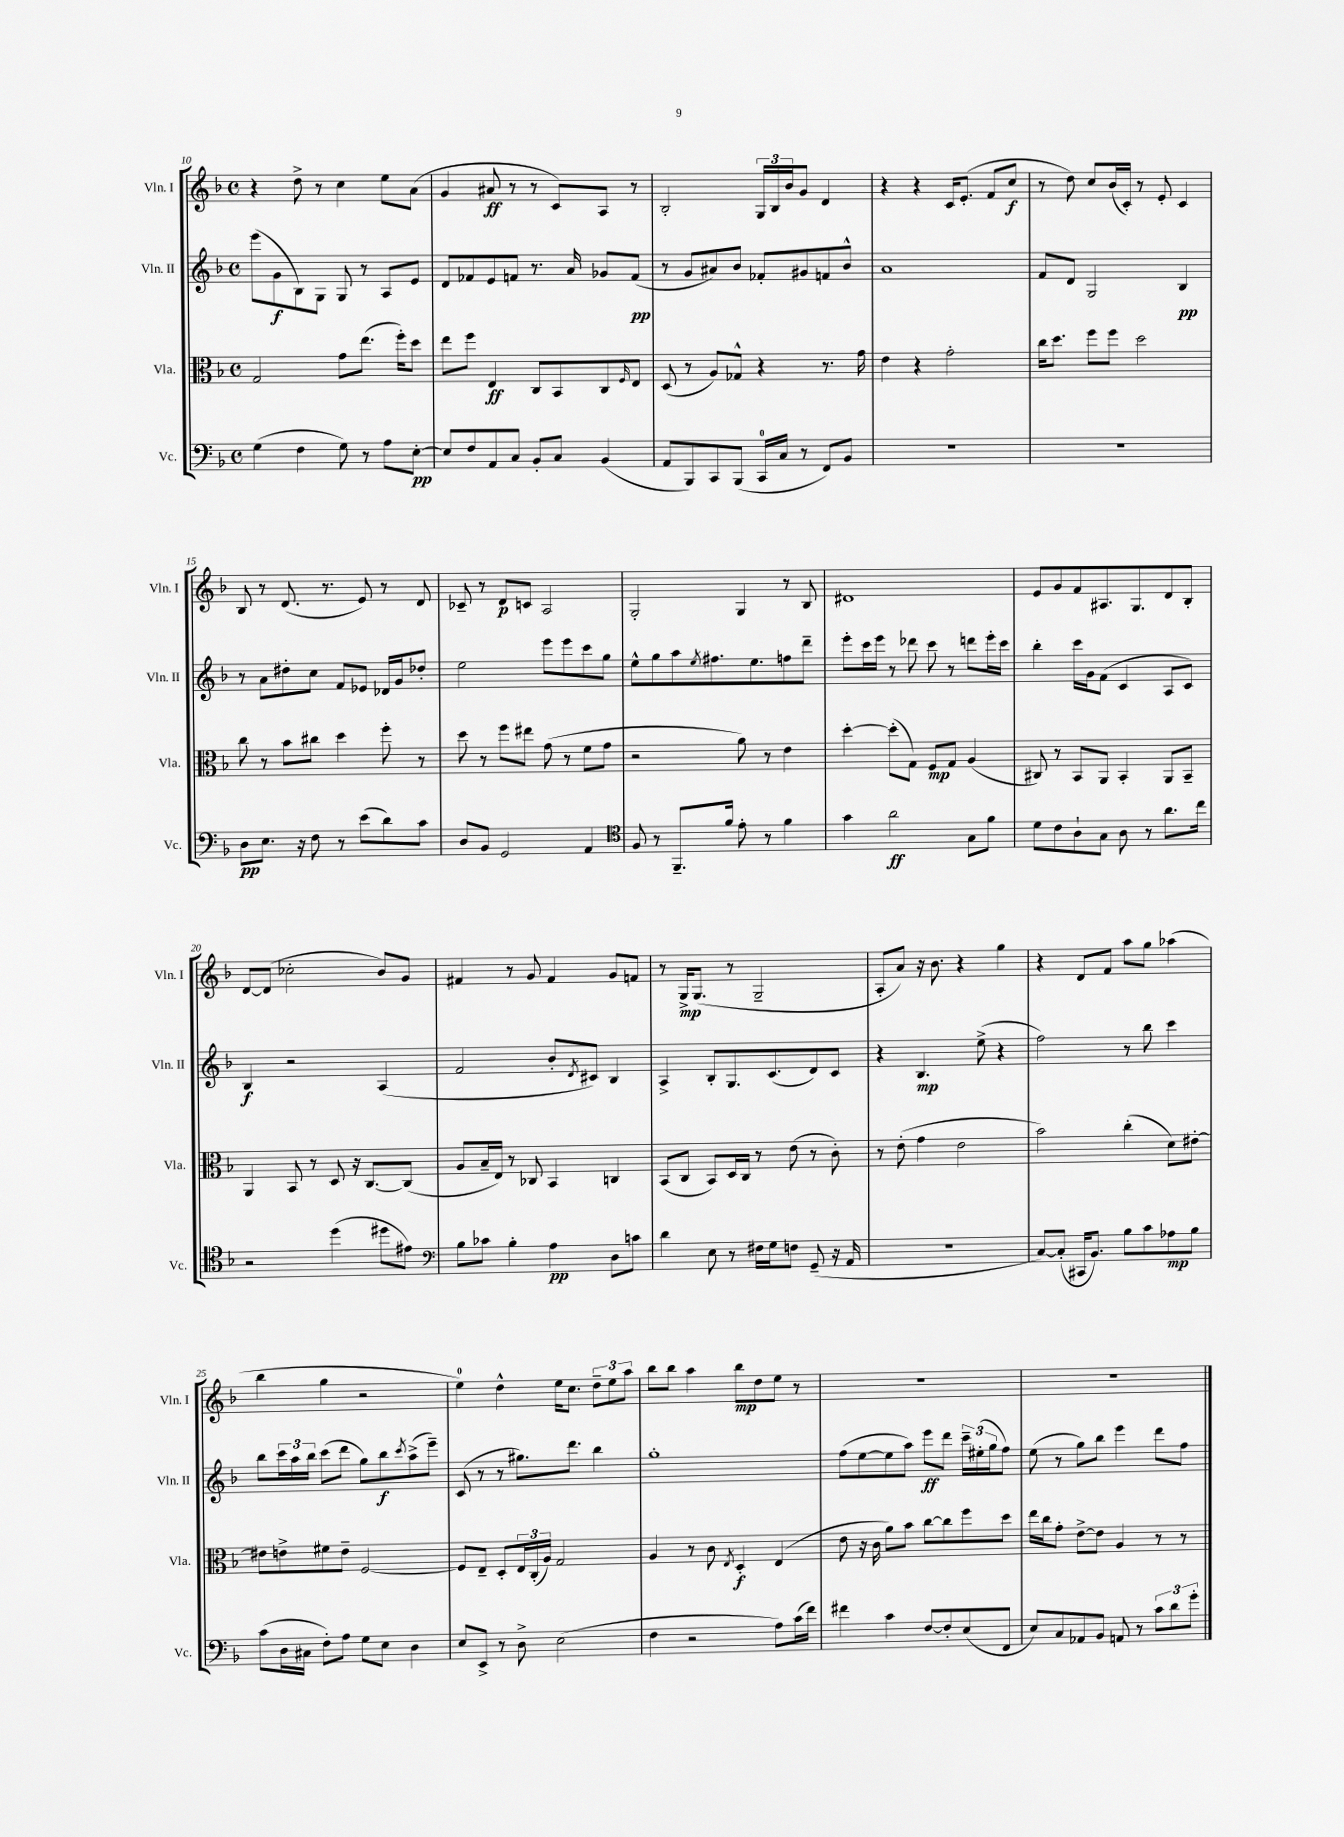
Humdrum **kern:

**kern	**kern	**kern	**kern
*staff4	*staff3	*staff2	*staff1
*clefF4	*clefC3	*clefG2	*clefG2
*k[b-]	*k[b-]	*k[b-]	*k[b-]
*M4/4	*M4/4	*M4/4	*M4/4
*met(c)	*met(c)	*met(c)	*met(c)
(4G\	2G/	(8eee\L	4r
.	.	8g\	.
4F\	.	8B-\)	8dd^\
.	.	8G\J	8r
8G\)	8g\L	8G/	4cc\
8r	(8.ee\J	8r	.
8A\L	.	8A/L	8ee\L
.	16ff'\LK)	.	.
[8E'\J	8dd\J	8e/J	(8a\J
=	=	=	=
8E/]L	8ee\L	8d/L	4g/
8F/	8ff\J	8f-/	.
8AA/	4E/	8e/	8a#/
8C/J	.	8f/J	8r
8BB-'/L	8C/L	8.r	8r
8C/J	8BB-/	.	8c/L)
.	.	16a/	.
(4BB-/	8C/	8g-/L	8A/J
.	16qqF/	.	.
.	8E/J	(8f/J	8r
=	=	=	=
8AA/L	(8D/	8r	2B-'/
8BBB-/)	8r	8g/L	.
8CC/	8A/L)	8a#/)	.
(8BBB-/J	8G-^^/J	8b-/J	.
16CC/LL	4r	8f-'/L	24G/LL
.	.	.	24B-/
16C/JJ	.	.	.
.	.	.	24b-/J
8r	.	8g#/	8g/J
8FF/L)	8.r	8f/	4d/
8BB-/J	.	8b-^^/J	.
.	16g\	.	.
=	=	=	=
1r	4e\	1a	4r
.	4r	.	4r
.	2g'\	.	16c/LK
.	.	.	(8.e'/J
.	.	.	8f/L
.	.	.	8cc/J
=	=	=	=
1r	16cc\LK	8f/L	8r
.	8.dd\J	.	.
.	.	8d/J	8dd\)
.	8ff\L	2G/	8cc/L
.	8ff\J	.	(16b-/L
.	.	.	16c'/JJ)
.	2dd\	.	8r
.	.	.	8e'/
.	.	4B-/	4c/
=	=	=	=
8D\L	8cc\	8r	8B-/
8.E\J	8r	8a\L	8r
.	8b-\L	8dd#'\	(8.d/
16r	.	.	.
8F\	8cc#\J	8cc\J	.
.	.	.	8.r
8r	4dd\	8f/L	.
(8e\L	.	8e-/J	8e/)
8d\)	8ff'\	16d-/LL	8r
.	.	16g/J	.
8c\J	8r	8dd-'/J	8d/
=	=	=	=
8D/L	8dd\	2ee\	8c-~/
8BB-/J	8r	.	8r
2GG/	8ff\L	.	8d/L
.	8ee#\J	.	8c/J
.	(8g\	8eee\L	2A/
.	8r	8eee\	.
4AA/	8f\L	8ccc\	.
.	8g\J	8gg\J	.
=	=	=	=
*clefC4	*	*	*
8F/	2r	8ee^^\L	2G'/
8r	.	8gg\	.
8.FF~/L	.	8aa\	.
.	.	8qee/	.
.	.	8.ff#\	.
16f/Jk	.	.	.
8e'\	8a\)	.	4G/
.	.	8.ee\	.
8r	8r	.	.
4f\	4e\	8ff\	8r
.	.	8ddd~\J	8B-/
=	=	=	=
4g\	[4dd'\	8eee'\L	1d#
.	.	16ccc\L	.
.	.	16eee\JJ	.
2a\	(8dd'\]L	8r	.
.	8G\J)	8ddd-\	.
.	8F/L	8ccc\	.
.	8G/J	8r	.
8G\L	(4A/	8ddd\L	.
8f\J	.	16eee'\L	.
.	.	16ccc\JJ	.
=	=	=	=
8d\L	8C#/)	4bb-'\	8e/L
8c\	8r	.	8g/
8A`\	8BB-/L	16ccc\LL	8f/
.	.	16g\J	.
8G\J	8AA/J	(8f\J	8.A#/
8A\	4BB-'/	4c/	.
.	.	.	8.G/
8r	.	.	.
8.a\L	8AA/L	8A/L	8d/
.	8BB-~/J	8c/J)	8B-'/J
16cc\Jk	.	.	.
=	=	=	=
2r	4AA/	4B-/	[8d/L
.	.	.	(8d/]J
.	8BB-/	2r	2cc-'\
.	8r	.	.
(4dd\	8D/	.	.
.	16r	.	.
.	[8.C/L	.	.
8dd#\L	.	(4A/	8b-/L)
8e#\J)	(8C/]J	.	8g/J
=	=	=	=
*clefF4	*	*	*
8B-\L	8A/L	2f/	4f#/
8c-\J	16B-~/L	.	.
.	16E/JJ)	.	.
4B-'\	8r	.	8r
.	8C-/	.	8g/
4A\	4BB-/	8b-'/L	4f#/
.	.	8qd/	.
.	.	8c#/J)	.
8D\L	4C/	4B-/	8g/L
8c\J	.	.	8f/J
=	=	=	=
4d\	(8BB-/L	4A^/	8r
.	8C/J	.	16G^/LK
.	.	.	(8.G/J
8E\	8BB-/L)	8B-'/L	.
8r	16D/L	8.G/	8r
.	16C/JJ	.	.
16F#\LL	8r	.	2G~/
16G\J	.	(8.c/	.
8F\J	(8e\	.	.
(8GG~/	8r	8d/)	.
16r	8c'\)	8c/J	.
16AA/	.	.	.
=	=	=	=
1r	8r	4r	8A'/L
.	(8e'\	.	8a/J)
.	4g\	4.B-/	16r
.	.	.	8.b-\
.	2e\	.	4r
.	.	(8ee^\	.
.	.	4r	4gg\
=	=	=	=
[8C/L)	2b-\)	2ff\)	4r
(8C'/]J	.	.	.
16CC#/LK	.	.	8d/L
8.BB-/J)	.	.	.
.	.	.	8f/J
8B-\L	(4cc'\	8r	8aa\L
8c\	.	8bb-\	8gg\J
8A-\	8d\L)	4ccc\	(4aa-\
8B-\J	[8e#'\J	.	.
=	=	=	=
(8c\L	8e#\]L	8bb-\L	4bb-\
16D\L	8e^\	24ccc\L	.
.	.	24aa\	.
16C#\JJ	.	.	.
.	.	24bb-\JJ	.
8F'\L)	8f#\	(8ccc\L	4gg\
8A\J	8e~\J	8ddd\J	.
8G\L	[2F/	8gg\L)	2r
8E\J	.	8bb-\	.
.	.	8qccc/	.
4D\	.	(8aa^\	.
.	.	8eee~\J)	.
=	=	=	=
8E/L	8F/]L	(8c/	4ee\)
8EE^/J	8E~/J	8r	.
8r	8D'/L	8r	4dd^^\
8D^\	24E/L	8.gg#\L)	.
.	(24C'/	.	.
.	24A/JJ)	.	.
(2E\	2G/	.	16ee\LK
.	.	8.ddd\J	8.cc\J
.	.	4bb-\	12dd~\L
.	.	.	12ee\
.	.	.	12aa\J
=	=	=	=
4F\	4A/	1gg'	8bb-\L
.	.	.	8bb-\J
2r	8r	.	4aa\
.	8c\	.	.
.	8qE/	.	.
.	4D'/	.	8bb-\L
.	.	.	8dd\
8A\L)	(4E/	.	8ee\J
(16c\L	.	.	8r
16f\JJ)	.	.	.
=	=	=	=
4f#\	8e\	(8ff\L	1r
.	16r	[8ee\	.
.	16c\	.	.
4c\	8a\L)	8ee\]	.
.	8b-\J	8aa\J)	.
[8F/L	[8cc\L	8eee\L	.
8F'/]	8cc\]	8ddd\J	.
(8E/	8ff\	24ccc~\LL	.
.	.	(24ee#'\	.
.	.	24gg\J	.
8FF/J	8dd\J	8ff\J)	.
=	=	=	=
8E/L)	16ee\LL	(8ee\	1r
.	16cc\J	.	.
8C/	8g'\J	8r	.
8AA-/	[8e^\L	8gg\L)	.
8BB-/J	8e\]J	8bb-\J	.
8AA/	4A/	4eee\	.
8r	.	.	.
12c\L	8r	8ddd\L	.
12d\	.	.	.
.	8r	8ff\J	.
12g'\J	.	.	.
==	==	==	==
*-	*-	*-	*-
